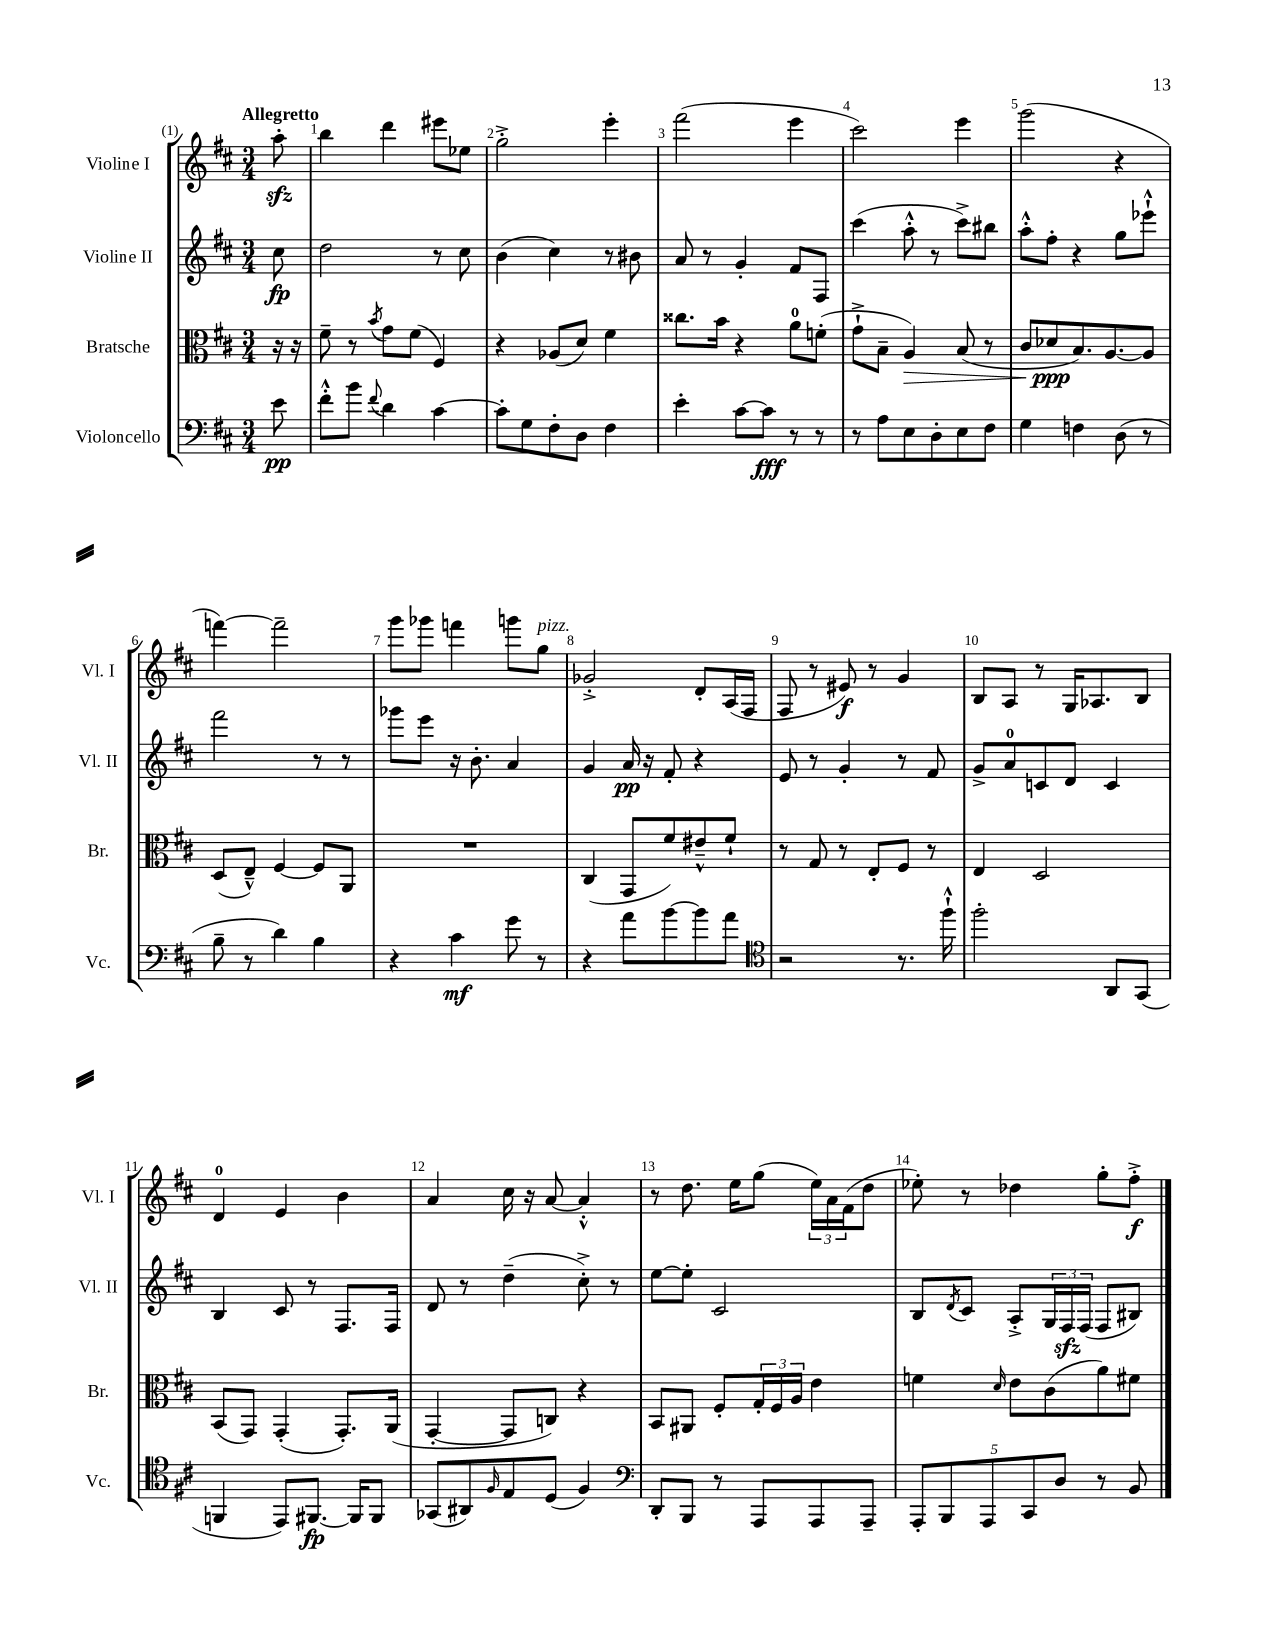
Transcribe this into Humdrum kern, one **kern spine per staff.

**kern	**kern	**kern	**kern
*staff4	*staff3	*staff2	*staff1
*clefF4	*clefC3	*clefG2	*clefG2
*k[f#c#]	*k[f#c#]	*k[f#c#]	*k[f#c#]
*M3/4	*M3/4	*M3/4	*M3/4
8e	16r	8cc#	8aa'
.	16r	.	.
=	=	=	=
8f#'^^	8f#~	2dd	4bb
8b	8r	.	.
8qqf#	8qb	.	.
4d	8g	.	4ddd
.	(8f#	.	.
[4c#	4F#)	8r	8eee#
.	.	8cc#	8ee-
=	=	=	=
8c#']	4r	(4b	2gg'^
8G	.	.	.
8F#'	(8A-	4cc#)	.
8D	8d)	.	.
4F#	4f#	8r	4eee'
.	.	8b#	.
=	=	=	=
4e'	8.cc##	8a	(2fff#
.	.	8r	.
.	16b	.	.
[8c#	4r	4g'	.
8c#]	.	.	.
8r	8a	8f#	4eee
8r	(8f'	8F#	.
=	=	=	=
8r	8g`^	(4ccc#	2ccc#)
8A	8B~	.	.
8E	4A)	8aa'^^	.
8D'	.	8r	.
8E	(8B	8ccc#^)	4eee
8F#	8r	8bb#	.
=	=	=	=
4G	8c#	8aa'^^	(2ggg
.	8d-	8ff#'	.
4F	8.B)	4r	.
.	[8.A	.	.
(8D	.	8gg	4r
8r	8A]	8eee-`^^	.
=	=	=	=
8B~	(8D	2fff#	[4fff)
8r	8E~^^)	.	.
4d)	[4F#	.	2fff~]
4B	8F#]	8r	.
.	8AA	8r	.
=	=	=	=
4r	2.r	8ggg-	8ggg
.	.	8eee	8ggg-
4c#	.	16r	4fff
.	.	8.b'	.
8g	.	4a	8ggg
8r	.	.	8gg
=	=	=	=
4r	(4C#	4g	2g-'^
8a	8GG	16a	.
.	.	16r	.
[8b	8f#)	8f#'	.
8b]	8e#~^^	4r	8d'
8a	8f#`	.	(16A
.	.	.	16F#
=	=	=	=
*clefC4	*	*	*
2r	8r	8e	8F#
.	8G	8r	8r
.	8r	4g'	8e#)
.	8E'	.	8r
8.r	8F#	8r	4g
.	8r	8f#	.
16ff#`^^	.	.	.
=	=	=	=
2ff#'	4E	8g^	8B
.	.	8a	8A
.	2D	8c	8r
.	.	8d	16G
.	.	.	8.A-
8AA	.	4c	.
(8GG	.	.	8B
=	=	=	=
4FF	(8BB	4B	4d
.	8GG)	.	.
8EE)	(4GG'	8c#	4e
[8.FF#	.	8r	.
.	8.GG')	8.F#	4b
16FF#]	.	.	.
8FF#	.	.	.
.	(16AA	16F#	.
=	=	=	=
(8GG-	[4GG'	8d	4a
8AA#)	.	8r	.
16qqF#	.	.	.
8E	8GG]	(4dd~	16cc#
.	.	.	16r
(8D	8C)	.	[8a
4F#)	4r	8cc#'^)	4a'^^]
.	.	8r	.
=	=	=	=
*clefF4	*	*	*
8DD'	8BB	[8ee	8r
8BBB	8AA#	8ee']	8.dd
8r	8F#'	2c#	.
.	.	.	16ee
8AAA	24G'	.	(8gg
.	24F#	.	.
.	24A	.	.
8AAA	4e	.	24ee)
.	.	.	24a
.	.	.	(24f#
8AAA~	.	.	8dd
=	=	=	=
10AAA'	4f	8B	8ee-')
10BBB	.	.	.
.	.	8qd	.
.	.	8c#	8r
10AAA	.	.	.
.	16qqd	.	.
.	8e	8A'^	4dd-
10CC#	.	.	.
.	(8c#	24G	.
10D	.	.	.
.	.	24F#	.
.	.	(24F#	.
8r	8a)	8F#	8gg'
8BB	8f#	8B#)	8ff#'^
==	==	==	==
*-	*-	*-	*-
